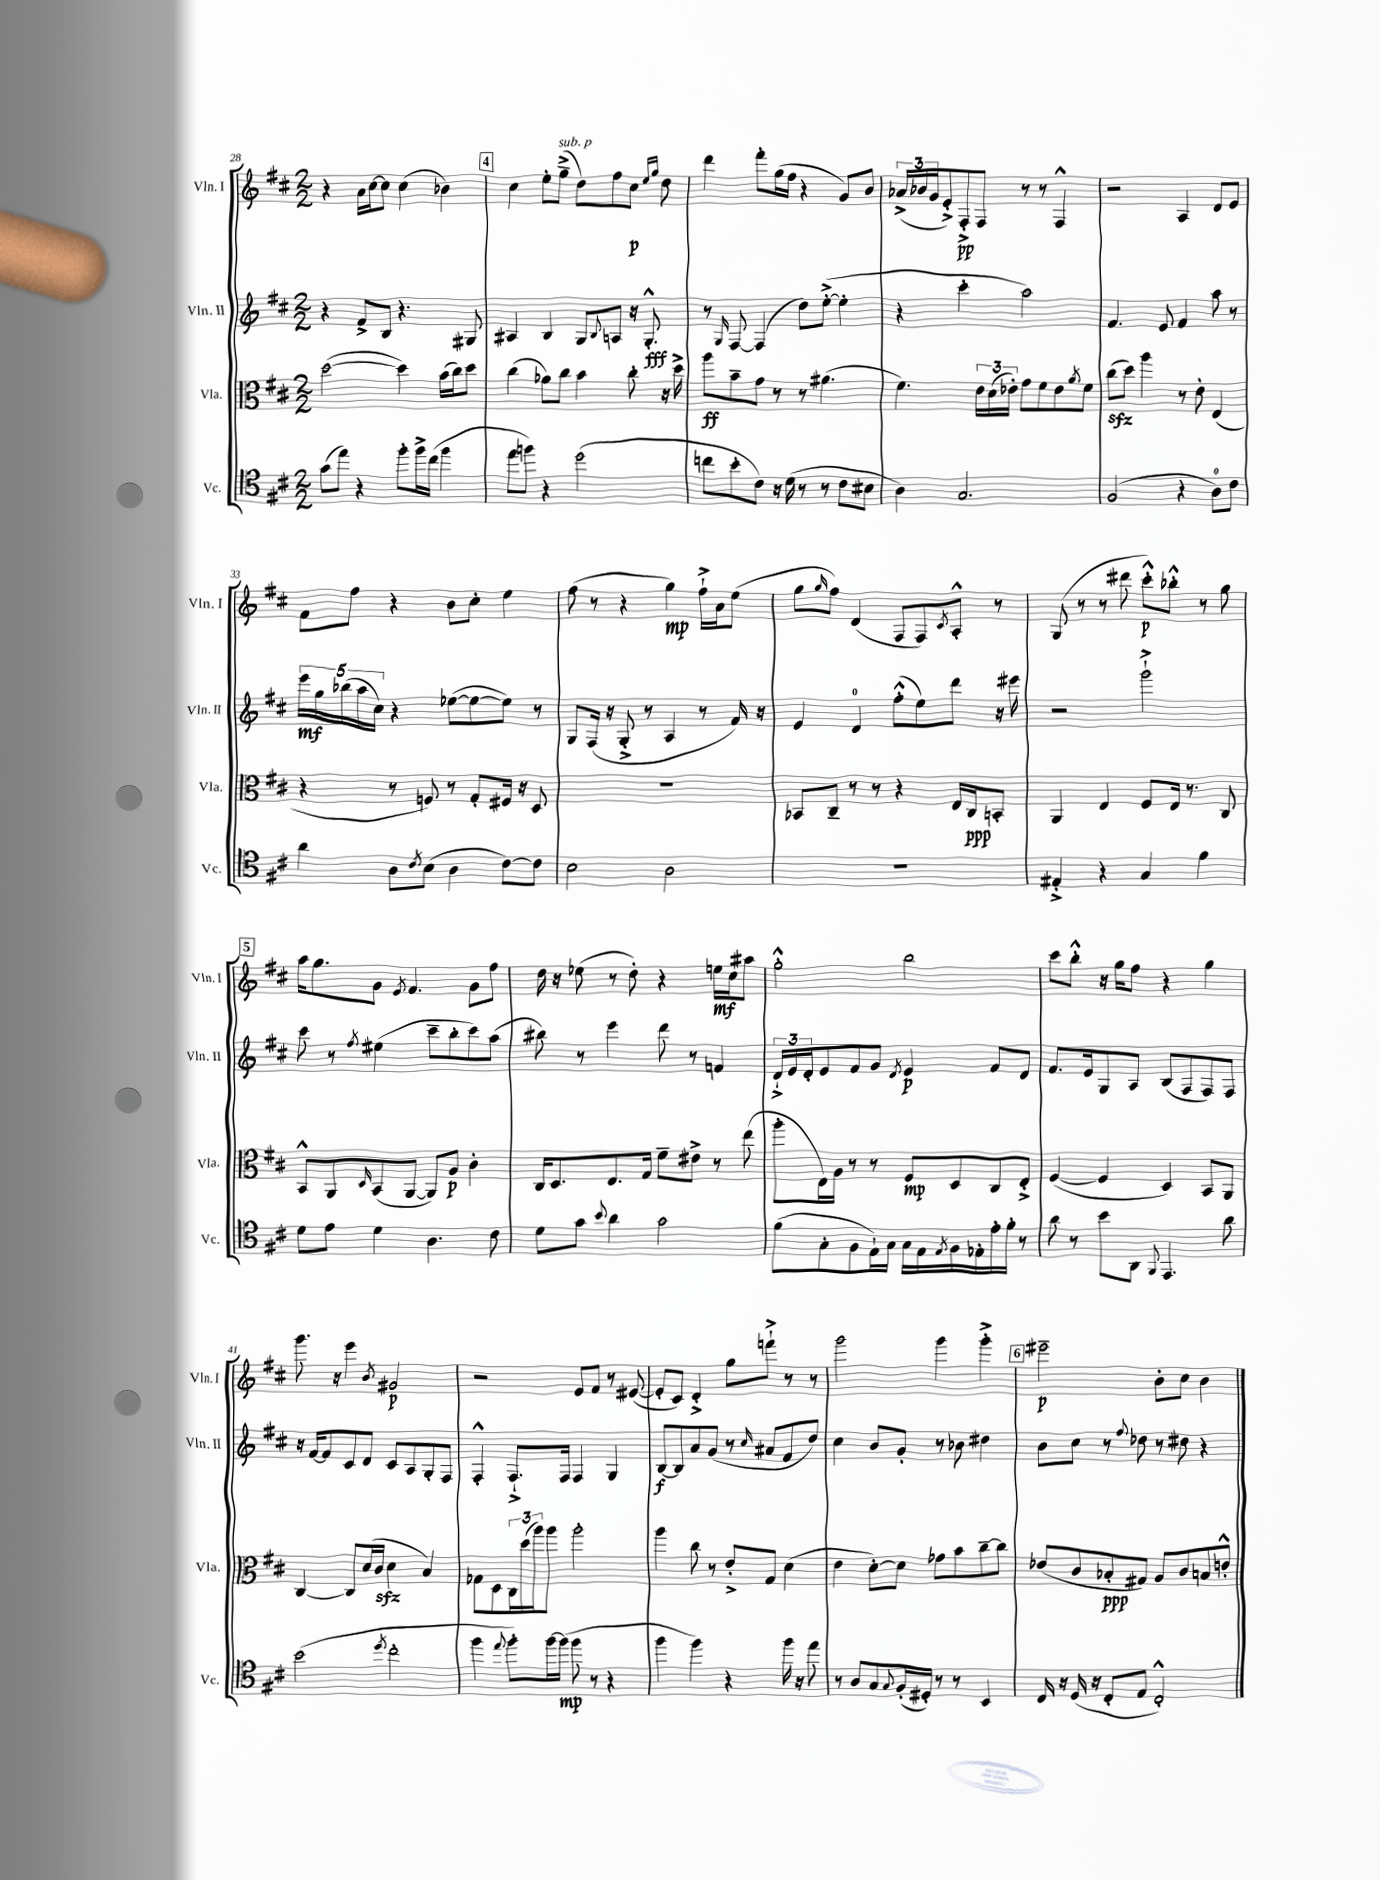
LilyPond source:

<<
\new StaffGroup <<
\new Staff = "s0" \with { instrumentName = "Vln. I" shortInstrumentName = "Vln. I" } {
    \clef treble \key d \major \numericTimeSignature \time 2/2
    r4 a'16 cis''16~ cis''8 cis''4( bes'4) |
    \mark \markup { \box "4" } cis''4 e''8-. g''8--->^\markup { \italic "sub. p" }( d''8) fis''8 cis''8\p \grace { e''16 g''16 } d''8 |
    d'''4 fis'''8-. g''16( fis''16 r4 g'8) b'8 |
    \tuplet 3/2 { aes'16->( bes'16 g'16 } e'8-.->) fis8-.->\pp fis8 r8 r8 fis4-^ |
    r2 a4 d'8 e'8 |
    fis'8 fis''8 r4 b'8 cis''8-. e''4 |
    fis''8( r8 r4 g''4\mp) fis''16-!-> a'16 e''8( |
    g''8 \grace { g''16 } fis''8) d'4( fis8 fis8) \acciaccatura { cis'8 } a8-.-^ r8 |
    g8( r8 r8 dis'''8 cis'''8-.-^\p) bes''8-.-^ r8 g''8 |
    \mark \markup { \box "5" } a''16 g''8. g'8 \acciaccatura { e'8 } fis'4. g'8 fis''8 |
    d''16 r16 ees''8( r8 d''8-.) r4 e''16\mf cis''16 ais''8 |
    g''2-.-^ b''2 |
    cis'''8 b''8-.-^ r16 g''16 fis''8 r4 g''4 |
    g'''8. r16 e'''4 \acciaccatura { b'8 } gis'2\p |
    r2 e'8 fis'8 r8 eis'8~( |
    eis'8-. cis'8) d'4-.-> g''8 f'''8-!-> r8 r8 |
    g'''2 g'''4 g'''4-.-> |
    \mark \markup { \box "6" } eis'''2--\p b'8-. cis''8 b'4 \bar "|." |
}
\new Staff = "s1" \with { instrumentName = "Vln. II" shortInstrumentName = "Vln. II" } {
    \clef treble \key d \major \numericTimeSignature \time 2/2
    r4 fis'8-> b8 r4. gis8 |
    \mark \markup { \box "4" } ais4 b4 g8 \appoggiatura { b8 } a8 r16 g8.-.-^\fff |
    r8 \grace { g16 } fis8~ fis4( d''8) e''8~-.->( e''4-. |
    r4 cis'''4-. a''2) |
    fis'4. e'8 fis'4 a''8 r8 |
    \tuplet 5/4 { e'''16\mf g''16 bes''16( a''16 cis''16) } r4 ees''8~( ees''8~ ees''8) r8 |
    g8 fis16( r16 g8-.-> r8 a4 r8 fis'16) r16 |
    e'4 d'4-0 fis''8-.-^( e''8) d'''8 r16 eis'''16 |
    r2 g'''2-!-> |
    \mark \markup { \box "5" } cis'''8 r8 \acciaccatura { fis''8 } eis''4( cis'''8-- b''8-. cis'''8) a''8( |
    bis''8) r8 e'''4 d'''8 r8 f'4 |
    \tuplet 3/2 { d'16-!-> e'16 d'16-. } e'8 fis'8 g'8 \acciaccatura { d'8 } e'4\p fis'8 d'8 |
    fis'8. e'16 g8 a8 b8( fis8 fis8) fis8 |
    r16 fis'16~ fis'8 cis'8 d'8 cis'8 a8 g8-. fis8 |
    fis4-.-^ fis8.-!-> fis16 fis4 g4 |
    b8~\f b8 a'8 g'8( r8 \grace { cis''16 } ais'8 fis'8 d''8) |
    cis''4 b'8 g'8-. r8 bes'8 dis''4 |
    \mark \markup { \box "6" } b'8 cis''8 r8 \appoggiatura { fis''8 } des''8 r8 dis''8 r4 \bar "|." |
}
\new Staff = "s2" \with { instrumentName = "Vla." shortInstrumentName = "Vla." } {
    \clef alto \key d \major \numericTimeSignature \time 2/2
    d''2~( d''4) b'16( cis''16) d''8 |
    \mark \markup { \box "4" } cis''4( aes'8) cis''8 b'4 cis''8-. r16 d''16-> |
    a''8\ff b'8-- g'8 r8 r8 ais'4.( |
    fis'4.) \tuplet 3/2 { e'16 d'16( ees'16-.) } g'8 fis'8 ees'8 \acciaccatura { a'8 } fis'8 |
    cis''8\sfz( d''8) a''4 r8 e'8-. e4( |
    r4 r8 f8) r8 g8-. fis16 r16 d8 |
    R1 |
    bes,8 cis8-- r8 r8 r4 e16 cis16\ppp b,8-. |
    a,4 e4 fis8 e16 r8. cis8 |
    \mark \markup { \box "5" } b,8-^ a,8 \grace { d16 } b,8( a,8~ a,8) a8\p cis'4-. |
    cis16 d8. e8. g16 fis'8-- eis'8-> r8 e''8( |
    a''8-. e16) a16 r8 r8 fis8\mp d8 cis8 e8-.-> |
    fis4~( fis4 d4) b,8 a,8 |
    cis4~ cis8 d'16( cis'16\sfz d'4 b4) |
    ges8 d8 \tuplet 3/2 { cis16 d''16( a''16) } a''8 a''2-. |
    a''4 cis''8 r8 e'8-.-> g8 d'4( |
    e'4 d'8~-.) d'8 ges'8 b'8 cis''8~-- cis''8 |
    \mark \markup { \box "6" } ees'8( cis'8 bes8-.\ppp gis8) a8 cis'8 b8 e'8-.-^ \bar "|." |
}
\new Staff = "s3" \with { instrumentName = "Vc." shortInstrumentName = "Vc." } {
    \clef tenor \key d \major \numericTimeSignature \time 2/2
    g'8( e''8) r4 fis''8-. fis''16-> cis''16( fis''4 |
    \mark \markup { \box "4" } e''8 f''8) r4 d''2( |
    c''8 b'8-. cis'8) r16 d'16( r8 r8 cis'8 bis8 |
    a4) g2. |
    fis2( r4 a8-0) cis'8 |
    a'4 a8 \acciaccatura { cis'8 } b8( a4 cis'8~) cis'8 |
    b2 a2 |
    R1 |
    eis4-.-> r4 g4 fis'4 |
    \mark \markup { \box "5" } d'8 e'8 d'4 a4. cis'8 |
    d'8 g'8 \appoggiatura { b'8 } a'4 g'2 |
    fis'8( g8-. fis8 e16-!) g16 g16 e16 \acciaccatura { e8 } fis16 ees16-. e'16-. fis'16-. r8 |
    a'8 r8 b'8 a,8 \appoggiatura { fis,8 } e,4. a'8 |
    b'2( \acciaccatura { d''8 } cis''2-. |
    fis''4 \appoggiatura { e''8 } fis''8-.) fis''16~ fis''16\mp( fis''8 r8 r4 |
    fis''4 fis''4) r4 fis''16 r16 e''8 |
    r8 a8 g8 \appoggiatura { g8 } fis16-.( dis16-.) r8 r8 b,4 |
    \mark \markup { \box "6" } cis16 r16 d16( r16 cis8-. e8 cis2-.-^) \bar "|." |
}
>>
>>
\layout { \context { \Score currentBarNumber = #28 } }
